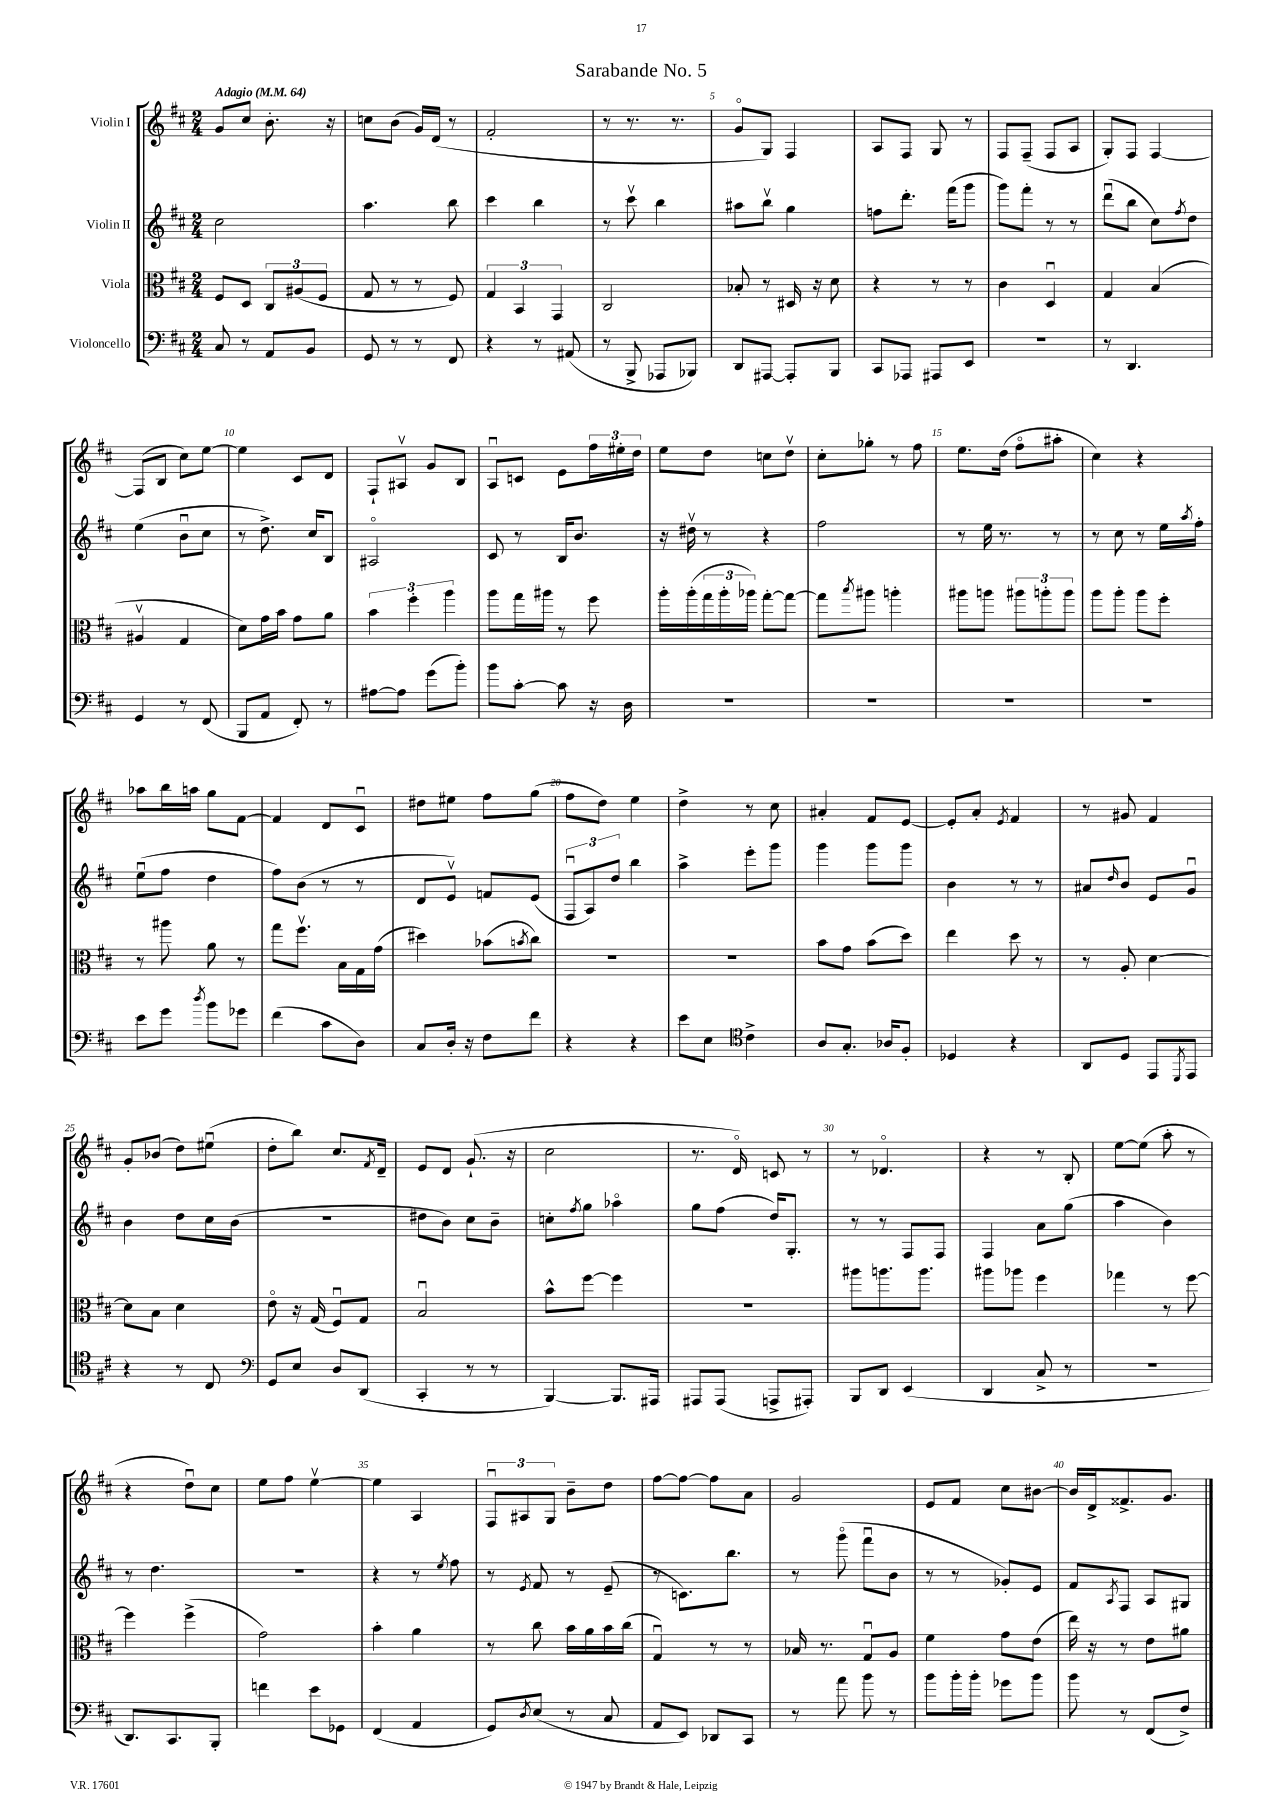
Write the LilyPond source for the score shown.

\header { title = "Sarabande No. 5" }
<<
\new StaffGroup <<
\new Staff = "s0" \with { instrumentName = "Violin I" } {
    \clef treble \key d \major \numericTimeSignature \time 2/4 \tempo "Adagio" 4 = 64
    g'8 cis''8 b'8.-. r16 |
    c''8 b'8( g'16) d'16( r8 |
    fis'2-. |
    r8 r8. r8. |
    g'8\flageolet g8) fis4 |
    a8 fis8 g8 r8 |
    fis8 fis8--( fis8 a8 |
    g8-.) fis8 fis4~ |
    fis8( b8 cis''8) e''8~ |
    e''4 cis'8 d'8 |
    fis8-! ais8\upbow g'8 b8 |
    a8\downbow c'8 e'8 \tuplet 3/2 { fis''16 eis''16-. d''16 } |
    e''8 d''8 c''8 d''8\upbow |
    cis''8-. ges''8-. r8 fis''8 |
    e''8. d''16( fis''8\flageolet ais''8-. |
    cis''4) r4 |
    aes''8 b''16 a''16 g''8 fis'8~ |
    fis'4 d'8 cis'8\downbow |
    dis''8 eis''8 fis''8 g''8( |
    fis''8 d''8) e''4 |
    d''4-> r8 cis''8 |
    ais'4-. fis'8 e'8~ |
    e'8-. a'8-. \acciaccatura { e'8 } fis'4 |
    r8 gis'8 fis'4 |
    g'8-. bes'8( d''8) eis''8\downbow( |
    d''8-. b''8) cis''8. \acciaccatura { fis'8 } d'16-- |
    e'8 d'8 g'8.-!( r16 |
    cis''2 |
    r8. d'16\flageolet) c'8 r8 |
    r8 des'4.\flageolet |
    r4 r8 b8-. |
    e''8~ e''8( a''8-. r8 |
    r4 d''8\downbow) cis''8 |
    e''8 fis''8 e''4~\upbow |
    e''4 a4 |
    \tuplet 3/2 { fis8\downbow ais8 g8 } b'8-- d''8 |
    fis''8~ fis''8~ fis''8 a'8 |
    g'2 |
    e'8 fis'8 cis''8 bis'8~ |
    bis'16 d'16-> fisis'8.-> g'8. \bar "|." |
}
\new Staff = "s1" \with { instrumentName = "Violin II" } {
    \clef treble \key d \major \numericTimeSignature \time 2/4
    cis''2 |
    a''4. b''8 |
    cis'''4 b''4 |
    r8 cis'''8\upbow b''4 |
    ais''8 b''8\upbow g''4 |
    f''8 d'''8.-. fis'''16( g'''8 |
    g'''8) fis'''8-. r8 r8 |
    d'''8\downbow( b''8 cis''8) \acciaccatura { fis''8 } d''8 |
    e''4( b'8\downbow cis''8 |
    r8 d''8.->) cis''16 b8 |
    ais2\flageolet |
    cis'8 r8 b16 b'8. |
    r16 dis''16\upbow r8 r4 |
    fis''2 |
    r8 e''16 r8. r8 |
    r8 cis''8 r8 e''16 \acciaccatura { a''8 } fis''16-. |
    e''8\downbow( fis''8 d''4 |
    fis''8) b'8( r8 r8 |
    d'8 e'8\upbow) f'8 e'8( |
    \tuplet 3/2 { fis8\downbow a8) d''8 } b''4 |
    a''4-> e'''8-. g'''8 |
    g'''4 g'''8 g'''8 |
    b'4 r8 r8 |
    ais'8 \grace { d''16 } b'8 e'8 g'8\downbow |
    b'4 d''8 cis''16 b'16( |
    r2 |
    dis''8 b'8) cis''8 b'8-- |
    c''8-. \acciaccatura { fis''8 } g''8 aes''4\flageolet |
    g''8 fis''8( d''16) g8.-. |
    r8 r8 fis8 fis8 |
    fis4 a'8 g''8( |
    a''4 b'4) |
    r8 d''4. |
    r2 |
    r4 r8 \acciaccatura { e''8 } fis''8 |
    r8 \acciaccatura { e'8 } fis'8 r8 e'8--( |
    r8 c'8.) b''8. |
    r8 g'''8\flageolet( fis'''8\downbow b'8 |
    r8 r8 ges'8-.) e'8 |
    fis'8 \acciaccatura { a8 } fis8 a8 gis8 \bar "|." |
}
\new Staff = "s2" \with { instrumentName = "Viola" } {
    \clef alto \key d \major \numericTimeSignature \time 2/4
    fis8 d8 \tuplet 3/2 { cis8 ais8( fis8 } |
    g8 r8 r8 fis8) |
    \tuplet 3/2 { g4 b,4 g,4 } |
    cis2 |
    bes8-. r8 dis16 r16 d'8 |
    r4 r8 r8 |
    cis'4 d4\downbow |
    g4 b4( |
    ais4\upbow g4 |
    d'8) g'16 b'16 g'8 a'8 |
    \tuplet 3/2 { b'4 fis''4-. a''4 } |
    a''8 g''16 ais''16 r8 fis''8 |
    a''16-. a''16-.( \tuplet 3/2 { g''16 a''16-. aes''16) } g''8~-. g''8~ |
    g''8 \acciaccatura { b''8 } ais''8 a''4-. |
    ais''8 a''8 \tuplet 3/2 { ais''8 a''8-. a''8 } |
    a''8 a''8-. a''8 fis''8-. |
    r8 ais''8 a'8 r8 |
    g''8 fis''8.\upbow b16 g16 g'16( |
    dis''4) bes'8( \acciaccatura { b'8 } cis''8) |
    R2 |
    R2 |
    b'8 g'8 b'8( d''8) |
    e''4 d''8 r8 |
    r8 a8-. d'4~ |
    d'8 b8 d'4 |
    e'8\flageolet r16 g16( fis8\downbow) g8 |
    b2\downbow |
    b'8-^ fis''8~ fis''4 |
    r2 |
    ais''8 a''8. a''8. |
    ais''8 aes''8 fis''4 |
    ges''4 r8 fis''8~ |
    fis''4 fis''4->( |
    g'2) |
    b'4-. a'4 |
    r8 cis''8 b'16 a'16 b'16 cis''16( |
    g4\downbow) r8 r8 |
    bes16 r8. g8\downbow a8 |
    fis'4 g'8 e'8( |
    e''16) r16 r8 e'8 ais'8 \bar "|." |
}
\new Staff = "s3" \with { instrumentName = "Violoncello" } {
    \clef bass \key d \major \numericTimeSignature \time 2/4
    cis8 r8 a,8 b,8 |
    g,8 r8 r8 fis,8 |
    r4 r8 ais,8( |
    r8 b,,8-> aes,,8 bes,,8) |
    d,8 ais,,8~ ais,,8-. b,,8 |
    cis,8 aes,,8 ais,,8 e,8 |
    R2 |
    r8 d,4. |
    g,4 r8 fis,8( |
    b,,8 a,8 fis,8-.) r8 |
    ais8~ ais8 g'8( b'8-.) |
    b'8 cis'8~-. cis'8 r16 d16 |
    R2 |
    R2 |
    R2 |
    R2 |
    e'8 g'8 \acciaccatura { d''8 } b'8 ges'8 |
    fis'4( cis'8 d8) |
    cis8 d16-. r16 fis8 fis'8 |
    r4 r4 |
    e'8 e8 \clef tenor cis'4-> |
    a8 g8.-. aes16 fis8-. |
    des4 r4 |
    a,8 d8 e,8 \acciaccatura { d,8 } e,8 |
    r4 r8 cis8 |
    \clef bass g,8 e8 d8 d,8( |
    cis,4-. r8 r8 |
    b,,4~) b,,8. ais,,16 |
    ais,,8 ais,,8( a,,8-> ais,,8-.) |
    b,,8 d,8 e,4( |
    d,4 cis8-> r8 |
    R2 |
    d,8.) cis,8. b,,8-. |
    f'4 e'8 ges,8 |
    fis,4( a,4 |
    g,8) \acciaccatura { d8 } e8( r8 cis8 |
    a,8 e,8) des,8 cis,8 |
    r8 a'8 b'8 r8 |
    b'8 b'16-. b'16-. ges'8 b'8 |
    b'8 r8 fis,8( fis8->) \bar "|." |
}
>>
>>
\layout { \context { \Score \override BarNumber.break-visibility = ##(#f #t #t) barNumberVisibility = #(every-nth-bar-number-visible 5) } }
